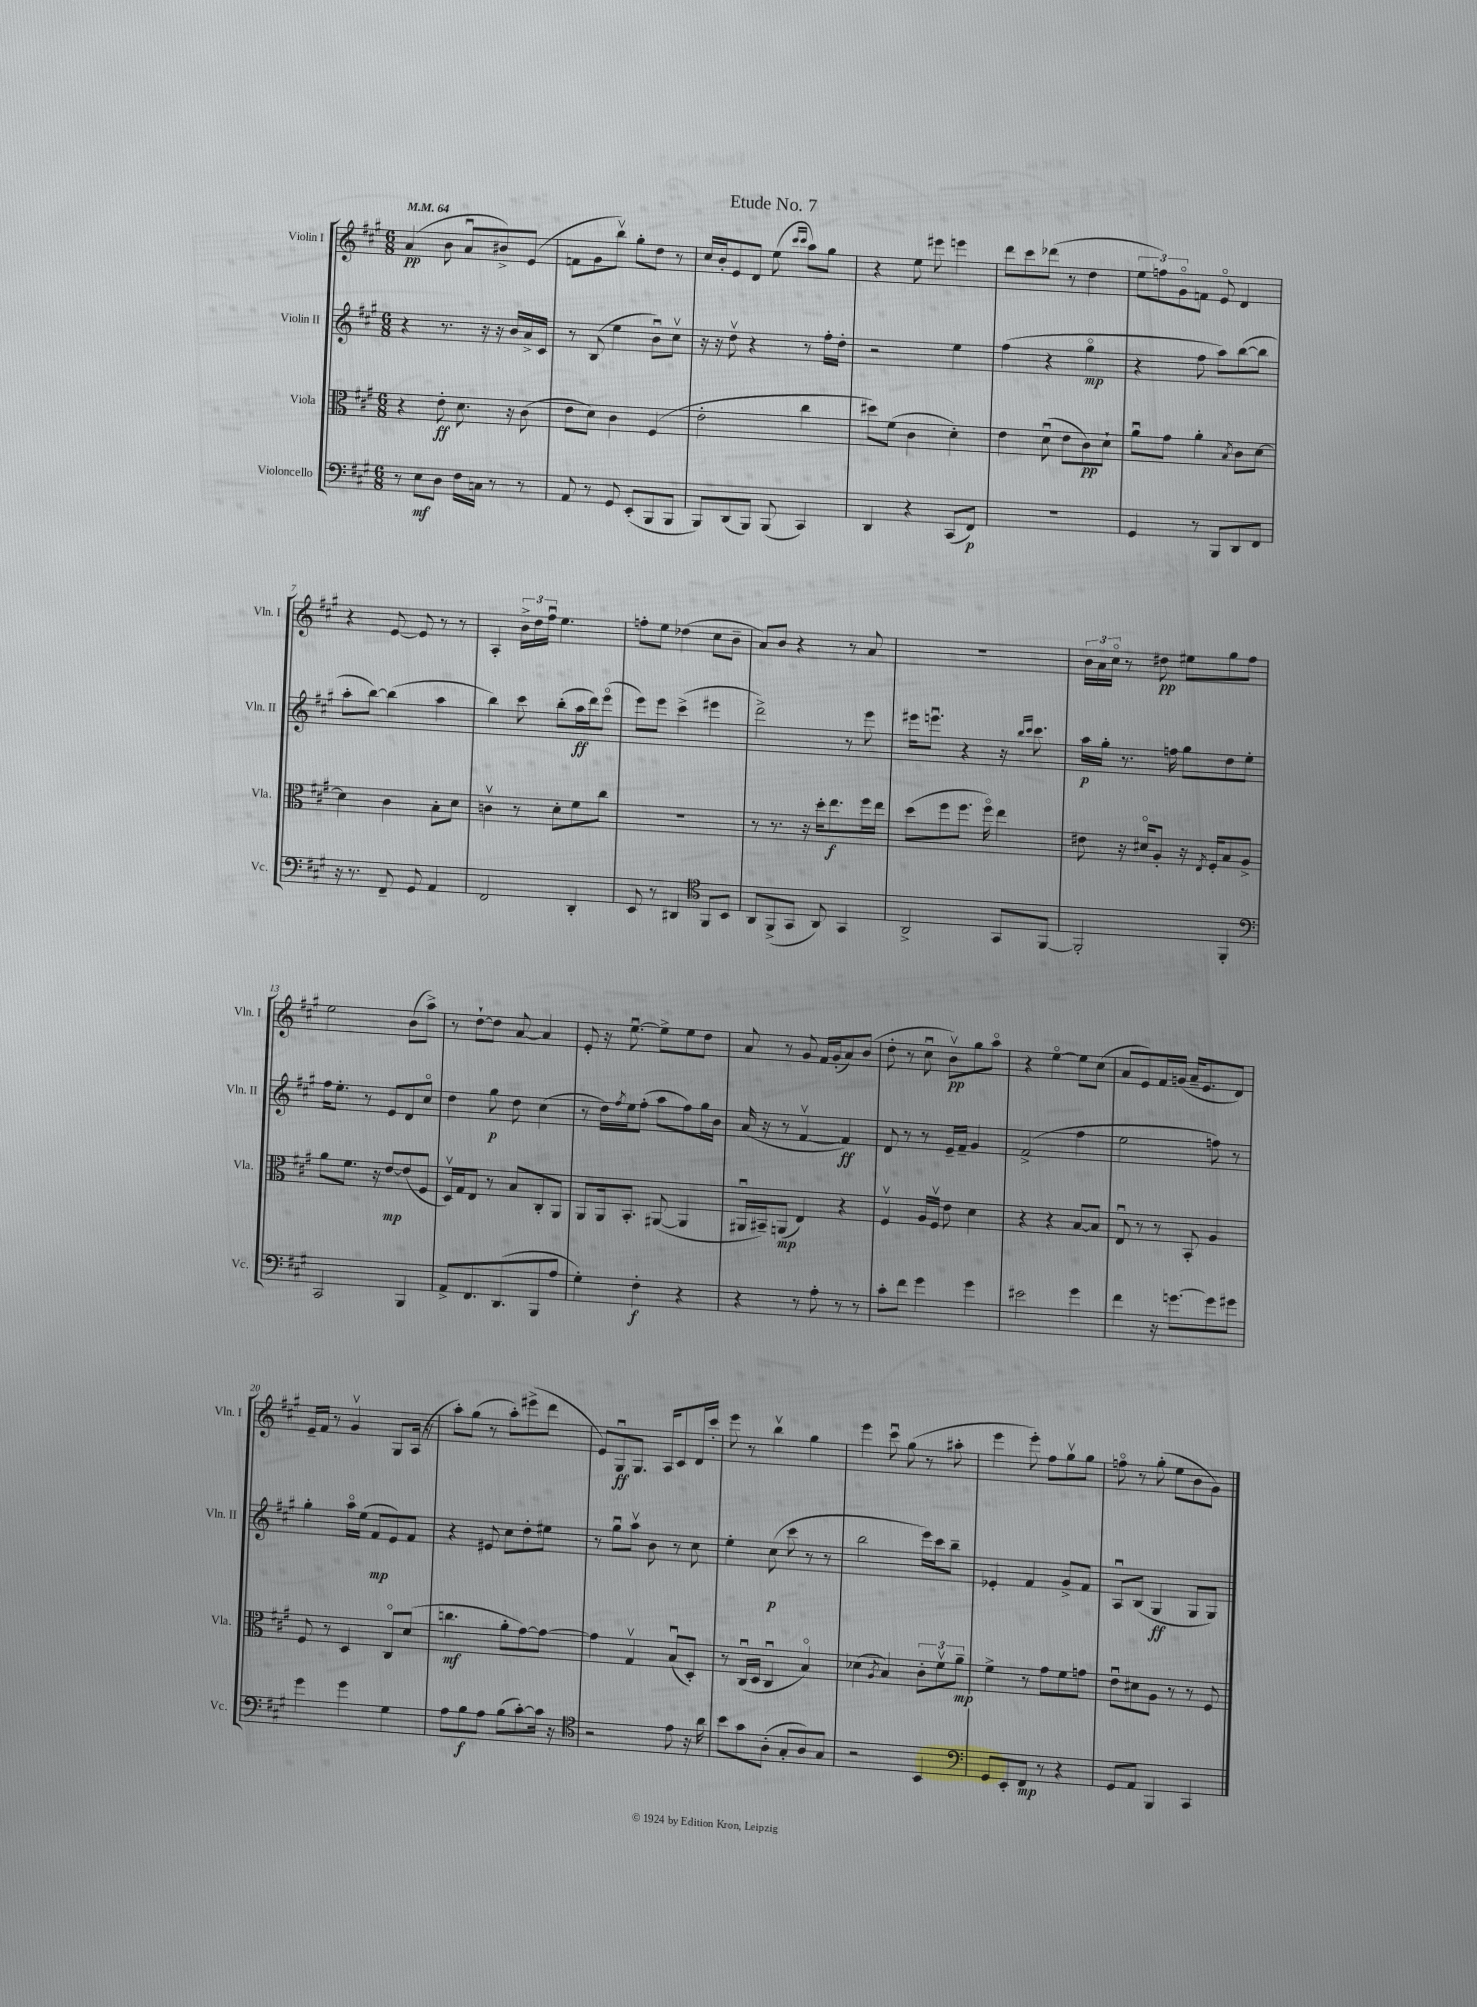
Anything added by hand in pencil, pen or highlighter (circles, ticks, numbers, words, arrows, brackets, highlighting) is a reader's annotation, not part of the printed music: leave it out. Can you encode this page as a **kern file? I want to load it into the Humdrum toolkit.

**kern	**kern	**kern	**kern
*staff4	*staff3	*staff2	*staff1
*clefF4	*clefC3	*clefG2	*clefG2
*k[f#c#g#]	*k[f#c#g#]	*k[f#c#g#]	*k[f#c#g#]
*M6/8	*M6/8	*M6/8	*M6/8
*MM64	*MM64	*MM64	*MM64
8r	4r	4r	(4a
8E	.	.	.
8D	8e'	8.r	8b
16F#	8.d	.	8au
16C	.	16r	.
8r	.	16r	8b#^)
.	16r	16b	.
8r	(8c#	16a^	(8e
.	.	16c#	.
=	=	=	=
8AA	8e	8r	8f
8r	8d)	(8B	8g#
8GG#	4c#	4ee	8bbv)
(8EE'	.	.	8gg#'
8BBB	(4F#	8bu)	8dd
8BBB	.	8cc#v	8r
=	=	=	=
8BBB)	2e'	16r	16cc#
.	.	16r	16b'
(8DD	.	8ddv	8e
8BBB)	.	4r	8d
(8BBB	.	.	(8ee
.	.	.	16qqccc#
.	.	.	16qqccc#
4CC#)	4cc#	8r	8aa)
.	.	16ff#'	8gg#
.	.	16dd'	.
=	=	=	=
4DD	8dd#)	2r	4r
.	(8f#	.	.
4r	4c#	.	8ee
.	.	.	8eee#
(8CC#	4d')	4ee	4eee
8FF#)	.	.	.
=	=	=	=
2.r	4e	(4ff#	8ddd
.	.	.	8ccc#
.	(8du	4r	(8ddd-
.	8e	.	8r
.	8c#)	4gg#o	4dd
.	8d`	.	.
=	=	=	=
4GG#	8au	4r	12ee
.	.	.	12ff)
.	8g#	.	.
.	.	.	12g#o
8r	4a'	8ff#	8f
8BBB	.	8aa)	8eo
.	8qB	.	.
8DD	8c#	([8bb	4d
8FF#	[8d	8bb]	.
=	=	=	=
16r	4d]	8aa'	4r
8.r	.	.	.
.	.	[8bb)	.
8FF#~	4c#	(4bb]	[8e
8GG#	.	.	8e]
4AA	8B'	4aa	8r
.	8d	.	8r
=	=	=	=
2FF#	4cv	4bb)	4A'
.	8r	8ccc#	24b^
.	.	.	24dd
.	.	.	24ff#u
.	8d'	(8bb'	4.ee
4DD'	8f#	16aa	.
.	.	16ddd)	.
.	8cc#	(8eeeo	.
=	=	=	=
8EE	2.r	8eee)	8ff'
8r	.	8eee	8ee
4DD#	.	(4ccc#^	(4dd-
*clefC4	*	*	*
8FF#	.	4eee#	8cc#
8BB	.	.	8b~
=	=	=	=
8AA	8r	2ddd^)	8a)
(8FF#^	8.r	.	8b
8GG#	.	.	4r
.	16r	.	.
8AA)	16dd'	.	.
.	8.ee	.	.
4GG#	.	8r	8r
.	16ff#	8eee	8a
.	16ee	.	.
=	=	=	=
2AA^	(8dd	16eee#	2.r
.	.	8.eeeu	.
.	8ff#	.	.
.	8.ff#	4r	.
.	16ff#o)	.	.
8GG#	4ee	16r	.
.	.	16qqbb	.
.	.	16qqccc#	.
.	.	8.ccc#	.
[8FF#	.	.	.
=	=	=	=
2FF#']	8e#	16aa	24b
.	.	.	24a
.	.	16gg#'	.
.	.	.	24cc#o
.	16r	8.r	8r
.	16d#o	.	.
.	8A'	.	8dd#
.	.	16ff	.
.	16r	8gg#	8ee#
.	8qE	.	.
.	16F#'	.	.
4FF#'	8B	8dd	8gg#
.	8A^	8ee'	8ff#
=	=	=	=
*clefF4	*	*	*
2CC#	8a	16ff#	2ee
.	.	8.ee'	.
.	8.f#	.	.
.	.	8r	.
.	16r	.	.
.	[8e	8e	.
4BBB	(8e]	8d	(8b
.	8F#	8cc#o	8aa^)
=	=	=	=
8AA^	16Dv)	4dd	8r
.	16G#	.	.
8.FF#	8E	.	[8dd`
.	8r	8gg#	8dd]
(8.DD	.	.	.
.	8B	8dd	[8a
8BBB	8C#'	(4cc#	4a]
8A	8AA	.	.
=	=	=	=
4G#')	8AA	8r	8e'
.	16AA	16dd)	16r
.	.	8qff#	.
.	8.BB'	16ee	[8.eeu
4F#'	.	(8ff#'	.
.	([8AA#	8aa	8ee^]
4r	4AA#]	8ff#)	8ee
.	.	16gg#	8dd
.	.	16b	.
=	=	=	=
4r	16AA#u	(16a	8a
.	16BB#~)	16r	.
.	(8AA	8r	8r
8r	4E)	[4f#v	8g#
8A'	.	.	16f#
.	.	.	(16g#'
8r	4r	4f#])	8a)
8r	.	.	(8b
=	=	=	=
8c#'	4F#v	8d	8dd'
8f#	.	8r	8r
4g#	16A	8r	8cc#u
.	16F#v	.	.
.	8e	16e~	8bv)
.	.	16f#~	.
4g#	4d	4g#	8gg#
.	.	.	8aao
=	=	=	=
2e#	4r	(2f#^	4r
.	4r	.	[4eeo
4g#	[8B	4ff#	8ee]
.	8B]	.	(8cc#
=	=	=	=
4f#	8Eu	2ee	8a
.	8r	.	8e)
16r	8r	.	16f#
[8.g	.	.	(16g
.	8BB'	.	16a~
.	.	.	8.e
8g]	4A	8ff)	.
8g#	.	8r	8d)
=	=	=	=
4g#	8F#	4gg#'	16e~
.	.	.	16f#
.	8r	.	8r
4g#	4D	16aao	4g#v
.	.	(16ee	.
.	.	8f#	.
4G#	8C#o	8e)	8G#
.	(8d	8f#	(16A
.	.	.	16r
=	=	=	=
8A	4.cc	4r	8aa')
8B	.	.	(8gg#
8A	.	8e#	8r
(8B	8a'	8cc#	8aa')
[8c#')	[8g#)	8dd'	(8eee#^
16c#]	8g#_	8ee#	8ddd
16r	.	.	.
=	=	=	=
*clefC4	*	*	*
2r	4g#]	8r	8e)
.	.	8gg#u	8G#u
.	4G#v	8aav	8.G#
.	.	8b	.
.	.	.	16A
8e	(8Bu	8r	8c#
16r	8D')	8cc#	16d
16a	.	.	16ccc#'
=	=	=	=
8b	8r	4ee'	8eee
8g#	(16C#u	.	8r
.	16D	.	.
(8A'	4C#u	(8cc#	4bbv
8G#'	.	8ccc#	.
8A)	4Bo)	8r	4gg#
8G#	.	8r	.
=	=	=	=
2r	(4d-	2bb	4eee
.	8qA	.	.
.	4B)	.	8ccc#u
.	.	.	(8gg#
4BB	12c#'	16eee)	8r
.	.	16ccc#	.
.	12f#v	.	.
.	.	8bb~	8aa#'
.	12a~	.	.
=	=	=	=
*clefF4	*	*	*
8GG#	4f#^	4e-'	4eee
8EE'	.	.	.
8FF#	8r	4f#	8eee')
8r	8g#	.	8ff#
4r	8f#	8g#^	8gg#v
.	8g	8f#	8gg#
=	=	=	=
8GG#	8eu	8Au	8ffo
8AA	8d#	(8B	8r
4BBB	8A	4G#	(8gg#'
.	8r	.	8ee
4CC#	8r	8G#	8b
.	8F#	8G#)	8g#)
==	==	==	==
*-	*-	*-	*-
